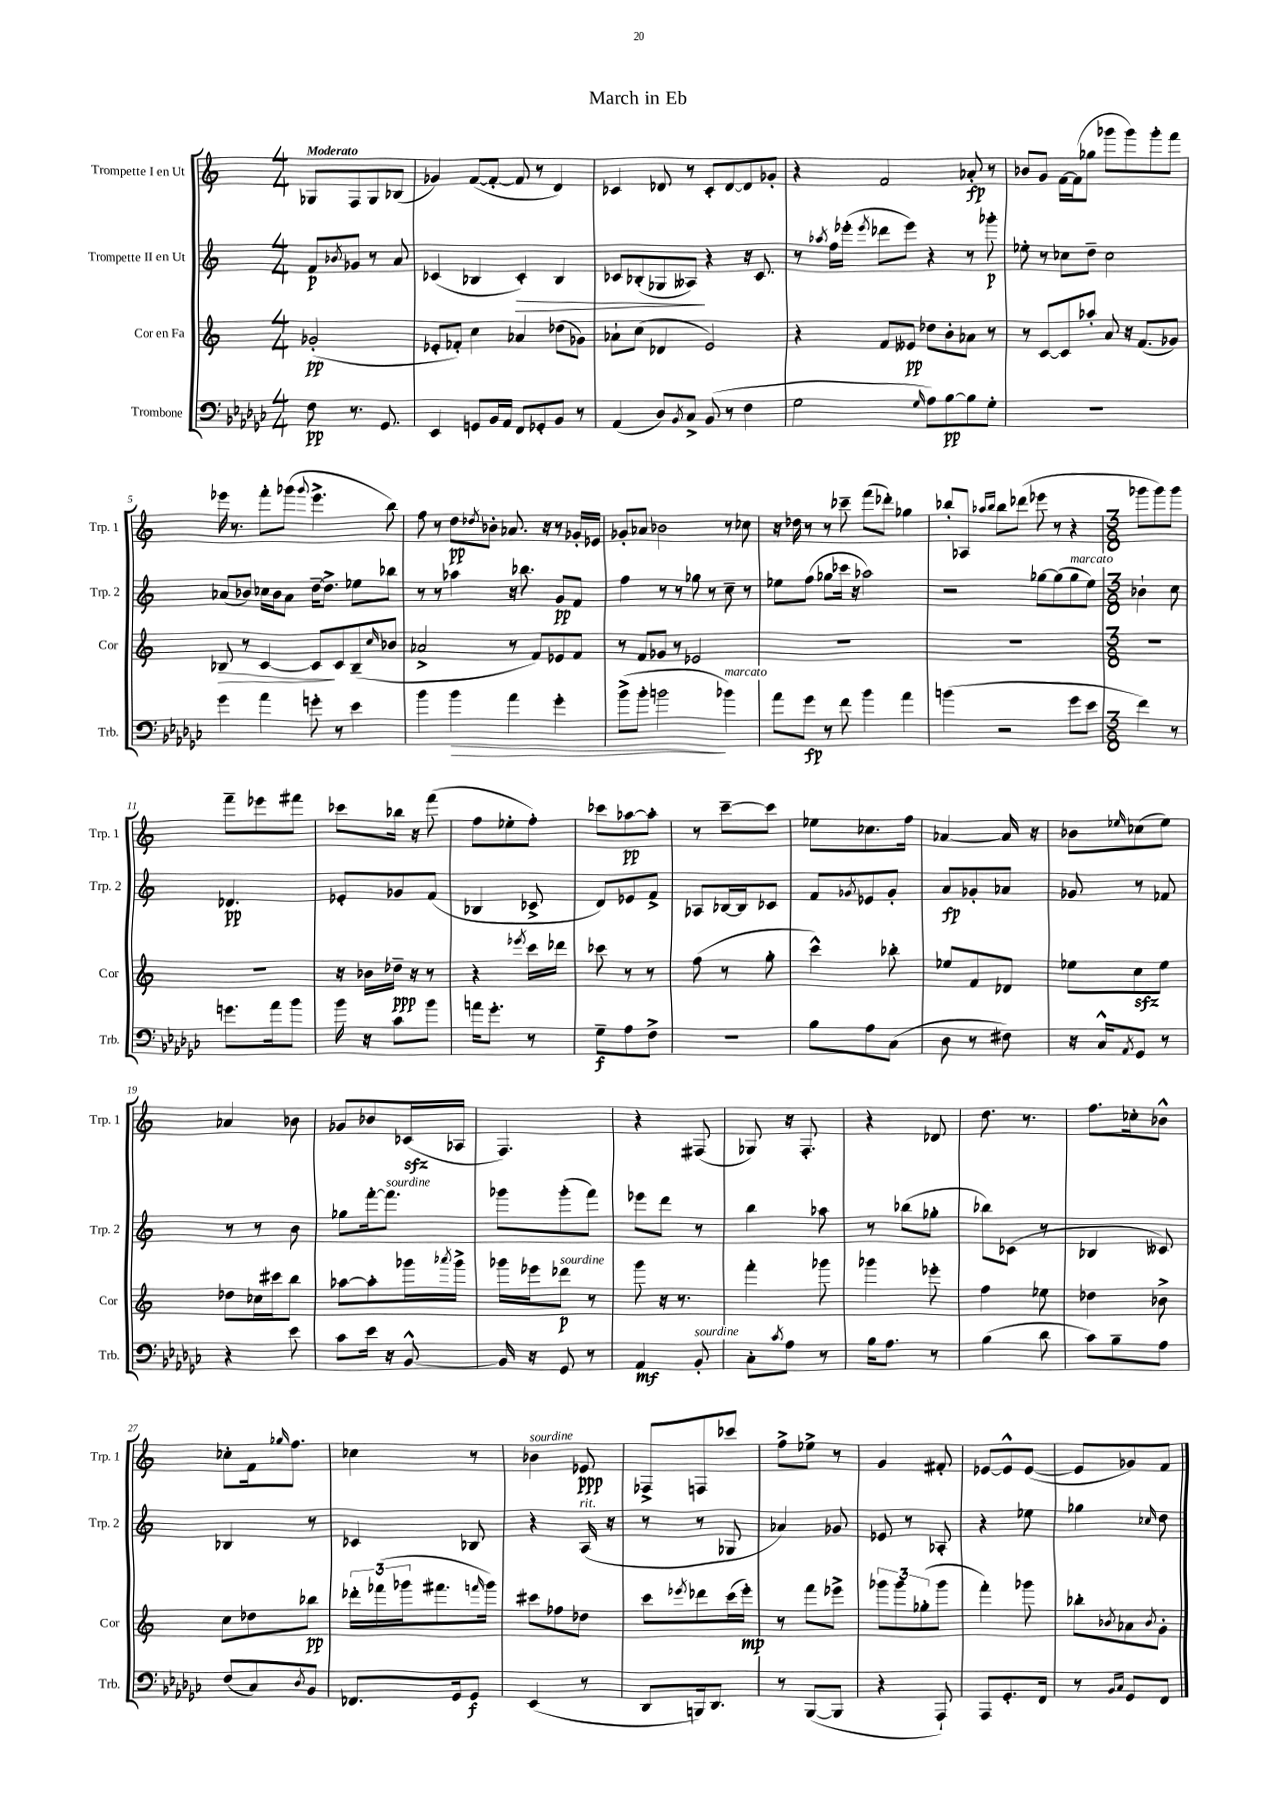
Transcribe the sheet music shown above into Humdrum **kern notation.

**kern	**kern	**kern	**kern
*staff4	*staff3	*staff2	*staff1
*clefF4	*clefG2	*clefG2	*clefG2
*k[b-e-a-d-g-c-]	*k[]	*k[]	*k[]
*M4/4	*M4/4	*M4/4	*M4/4
8F\	(2g-'/	8f/L	8G-/L
.	.	8qb-/	.
8.r	.	8g-/J	8F/
.	.	8r	8G-/
8.GG-/	.	.	.
.	.	8a/	(8B-/J
=	=	=	=
4EE-/	8e-'/L	(4c-/	4g-/)
.	8f-'/J)	.	.
8GG/L	4cc\	4B-/	([8f/L
16BB-/L	.	.	8f'/_J
16AA-/JJ	.	.	.
8FF/L	4a-/	4c-'/)	8f/]
8GG-'/	.	.	8r
8BB-/J	(8dd-\L	4B-/	4d/)
8r	8g-\J)	.	.
=	=	=	=
(4AA-/	8a-`\L	8c-/L	4c-/
.	(8cc\J	(8B-'/	.
8D-/L)	4d-/	8G-/	8d-/
8qBB-/	.	.	.
8C-^/J	.	8A--/J)	8r
(8BB-/	2e/)	4r	8c-'/L
8r	.	.	[8d-/
4F\	.	16r	8d-/]
.	.	8.c-/	.
.	.	.	8g-'/J
=	=	=	=
2G-\	4r	8r	4r
.	.	8qaa-/	.
.	.	16ff\LL	.
.	.	(16eee-'\JJ	.
.	.	8qeee-/	.
.	8f/L	8ddd-\L	2f/
.	8e--/J	8eee-\J)	.
16qqG-/	.	.	.
8A-\L)	8dd-\L	4r	.
[8B-\	8b'\	.	.
8B-\]	8a-\J	8r	8a-'/
8G-'\J	8r	8ggg-'\	8r
=	=	=	=
1r	8r	8ee-'\	8b-/L
.	[8c/L	8r	8g/J
.	8c/]	8cc-\L	[16f\LL
.	.	.	(16f\]J
.	8aa-'/J	8dd~\J	8gg-\J
.	8a/	2cc-\	8ggg-\L
.	16r	.	8ggg-\)
.	(8.f/L	.	.
.	.	.	8ggg-'\
.	8g-/J)	.	8fff\J
=	=	=	=
4g-\	8B-/	(8a-/L	16eee-\
.	.	.	8.r
.	8r	8b-/J)	.
4a-\	[4c/	16cc-\LL	8fff'\L
.	.	16b-\J	.
.	.	8a-\J	(8ggg-\J
.	.	.	8qqggg-/
8g'\	8c/]L	[16dd~\LK	4.eee-^\
.	.	8.dd^\]J	.
8r	8c/	.	.
4e-\	(8B-~/	8ee-\L	.
.	16qqcc/	.	.
.	8b-/J	8bb-\J	8bb\)
=	=	=	=
4b-\	2a-^/	8r	8ff\
.	.	8r	8r
4b-\	.	4aa-\	8dd\L
.	.	.	8qdd-/
.	.	.	8b-'\J
4a-\	8r	16r	8.a-/
.	.	8.bb-\	.
.	8f/L)	.	.
.	.	.	16r
4g-'\	8e-/	8g/L	8r
.	8f/J	8f/J	16g-'/LL
.	.	.	16e-/JJ
=	=	=	=
(8b-^\L	8r	4ff\	8g-'/L
8b-'\J	8f/L	.	8a-/J
2b\	8g-/J	8r	2b-\
.	8r	8r	.
.	2e-/	8gg-\	.
.	.	8r	.
4b-\)	.	8cc~\	8r
.	.	8r	8cc-\
=	=	=	=
8a-\L	1r	8ee-\L	16r
.	.	.	16dd-\
8g-\J	.	(8ff\J	8r
8r	.	8gg-\L	8r
8f\	.	16ccc-\Jk	8ccc-~\
.	.	16r	.
4b-\	.	2aa-\)	(8fff\L
.	.	.	8ddd-'\J)
4a-\	.	.	4gg-\
=	=	=	=
(4b\	1r	2r	8bb-'/L
.	.	.	8A-/J
.	.	.	16qqaa-/LL
.	.	.	16qqbb-/JJ
2r	.	.	8bb-\L
.	.	.	(8ddd-\J
.	.	[8gg-\L	8eee-\
.	.	(8gg-\]	8r
8g-\L	.	8gg-\	4r
8e-\J	.	8ee\J)	.
=	=	=	=
*M3/8	*M3/8	*M3/8	*M3/8
4f\)	4.r	4b-`\	8ggg-\L
.	.	.	8ggg-\)
8r	.	8cc\	8ggg-\J
=	=	=	=
8.g\L	4.r	4.d-/	8fff~\L
.	.	.	8eee-\
16a-\k	.	.	.
8b-\J	.	.	8fff#\J
=	=	=	=
16b-\	16r	8e-'/L	8ccc-\L
16r	16b-\LL	.	.
8c-\L	16dd-~\JJ	8g-/	16bb-\Jk
.	16r	.	16r
8b-\J	8r	(8f/J	(8fff\
=	=	=	=
16a\LK	4r	4B-/	8ff\L
8.g-'\J	.	.	.
.	.	.	8ee-'\
.	8qeee-/	.	.
8r	16ccc\LL	8c-^/	8ff'\J)
.	16ddd-\JJ	.	.
=	=	=	=
8G-~\L	8ccc-\	8d/L)	8ccc-\L
8A-\	8r	8e-/	[8aa-\
8F^\J	8r	8f^/J	8aa-'\]J
=	=	=	=
4.r	(8ff\	8A-/L	8r
.	8r	[16B-/L	[8ccc~\L
.	.	16B-/]J	.
.	8gg'\	8c-/J	8ccc\]J
=	=	=	=
8B-\L	4ccc^^\)	8f/L	8ee-\L
.	.	8qg-/	.
8A-\	.	8e-/	8.cc-\
(8C-\J	8bb-'\	8g-'/J	.
.	.	.	16ff\Jk
=	=	=	=
8D-\	8ee-/L	8a/L	[4a-/
8r	8f/	8g-'/	.
8F#\)	8d-/J	8a-/J	16a-/]
.	.	.	16r
=	=	=	=
16r	8ee-\L	8g-/	8b-\L
16C-^^/LK	.	.	.
8qAA-/	.	.	16qqee-/
8GG-/J	8cc\	8r	(8cc-\
8r	8ee-\J	8f-/	8ee-\J)
=	=	=	=
4r	8dd-\L	8r	4a-/
.	16cc-\L	8r	.
.	16ccc#\J	.	.
8e-\	8bb\J	8b\	8b-\
=	=	=	=
8c-\L	[8aa-\L	8gg-\L	8g-/L
16e-\Jk	8aa-'\]	[16fff'\k	8b-/
16r	.	8.fff\]J	.
[8BB-^^/	16ggg-\L	.	(16c-/L
.	8qaaa-/	.	.
.	16ggg-^\JJ	.	16A-/JJ
=	=	=	=
16BB-/]	16ggg-\LL	8ggg-\L	4.F/)
16r	16eee-\J	.	.
8GG-/	8ddd-\J	(8ggg-'\	.
8r	8r	8fff\J)	.
=	=	=	=
4AA-/	8ggg\	8eee-\L	4r
.	16r	8ddd\J	.
.	8.r	.	.
8BB-'/	.	8r	(8F#/
=	=	=	=
8C-'\L	4fff'\	4bb\	8G-/)
8qc-/	.	.	.
8A-\J	.	.	16r
.	.	.	8.F'/
8r	8ggg-\	8aa-\	.
=	=	=	=
16B-\LK	4ggg-\	8r	4r
8.A-\J	.	.	.
.	.	(8bb-\L	.
8r	8eee-'\	8gg-'\J	8d-/
=	=	=	=
(4B-\	4ff\	8bb-\L)	8.dd\
.	.	(8c-\J	.
.	.	.	8.r
8d-\	8ee-\	8r	.
=	=	=	=
8c-\L)	4dd-\	4B-/	8.ff\L
8B-~\	.	.	.
.	.	.	16cc-'\k
8A-\J	8b-^\	8c--/)	8b-^^\J
=	=	=	=
(8F/L	8cc\L	4B-/	8cc-'\L
8C-/)	8dd-\	.	16f\k
.	.	.	16qqgg-/
.	.	.	8.ff\J
8qD-/	.	.	.
8BB-/J	8bb-\J	8r	.
=	=	=	=
8.FF-/L	24ddd-'\LL	4c-/	4cc-\
.	(24fff-\	.	.
.	24ggg-\J	.	.
.	8.fff#\	.	.
16GG-/k	.	.	.
8GG-/J	.	8B-/	8r
.	16qqfff/	.	.
.	16ggg-\Jk)	.	.
=	=	=	=
(4EE-/	8ccc#\L	4r	4b-\
.	8ff-\	.	.
8r	8dd-\J	(16A/	8e-/
.	.	16r	.
=	=	=	=
8DD-/L	8ccc\L	8r	8F-^/L
.	8qeee-/	.	.
16BBB/k)	8ddd-\	8r	8F/
8.DD-/J	.	.	.
.	(16ccc\L	8G-/	8ccc-/J
.	16eee-'\JJ)	.	.
=	=	=	=
8r	8r	4a-/)	8ff^\L
([8BBB-/L	8fff\L	.	8ee-^\J
8BBB-/]J	8eee-^\J	8g-/	8r
=	=	=	=
4r	12ggg-\L	8e-/	4g/
.	12ggg-\	.	.
.	.	8r	.
.	(12gg-'\	.	.
8AAA-`/)	8ggg-\J	8A-'/	8f#'/
=	=	=	=
8AAA-/L	4fff'\)	4r	[8e-/L
8.GG-'/	.	.	8e-^^/]
.	8ggg-\	8ee-\	([8e-/J
16FF/Jk	.	.	.
=	=	=	=
8r	8bb-'\L	4gg-\	8e-/]L
16qqBB-/LL	.	.	.
16qqC-/JJ	8qb-/	.	.
8GG-/L	8a-\	.	8g-/)
.	8qb-/	16qqcc-/	.
8FF/J	8g'\J	8dd\	8f/J
==	==	==	==
*-	*-	*-	*-
